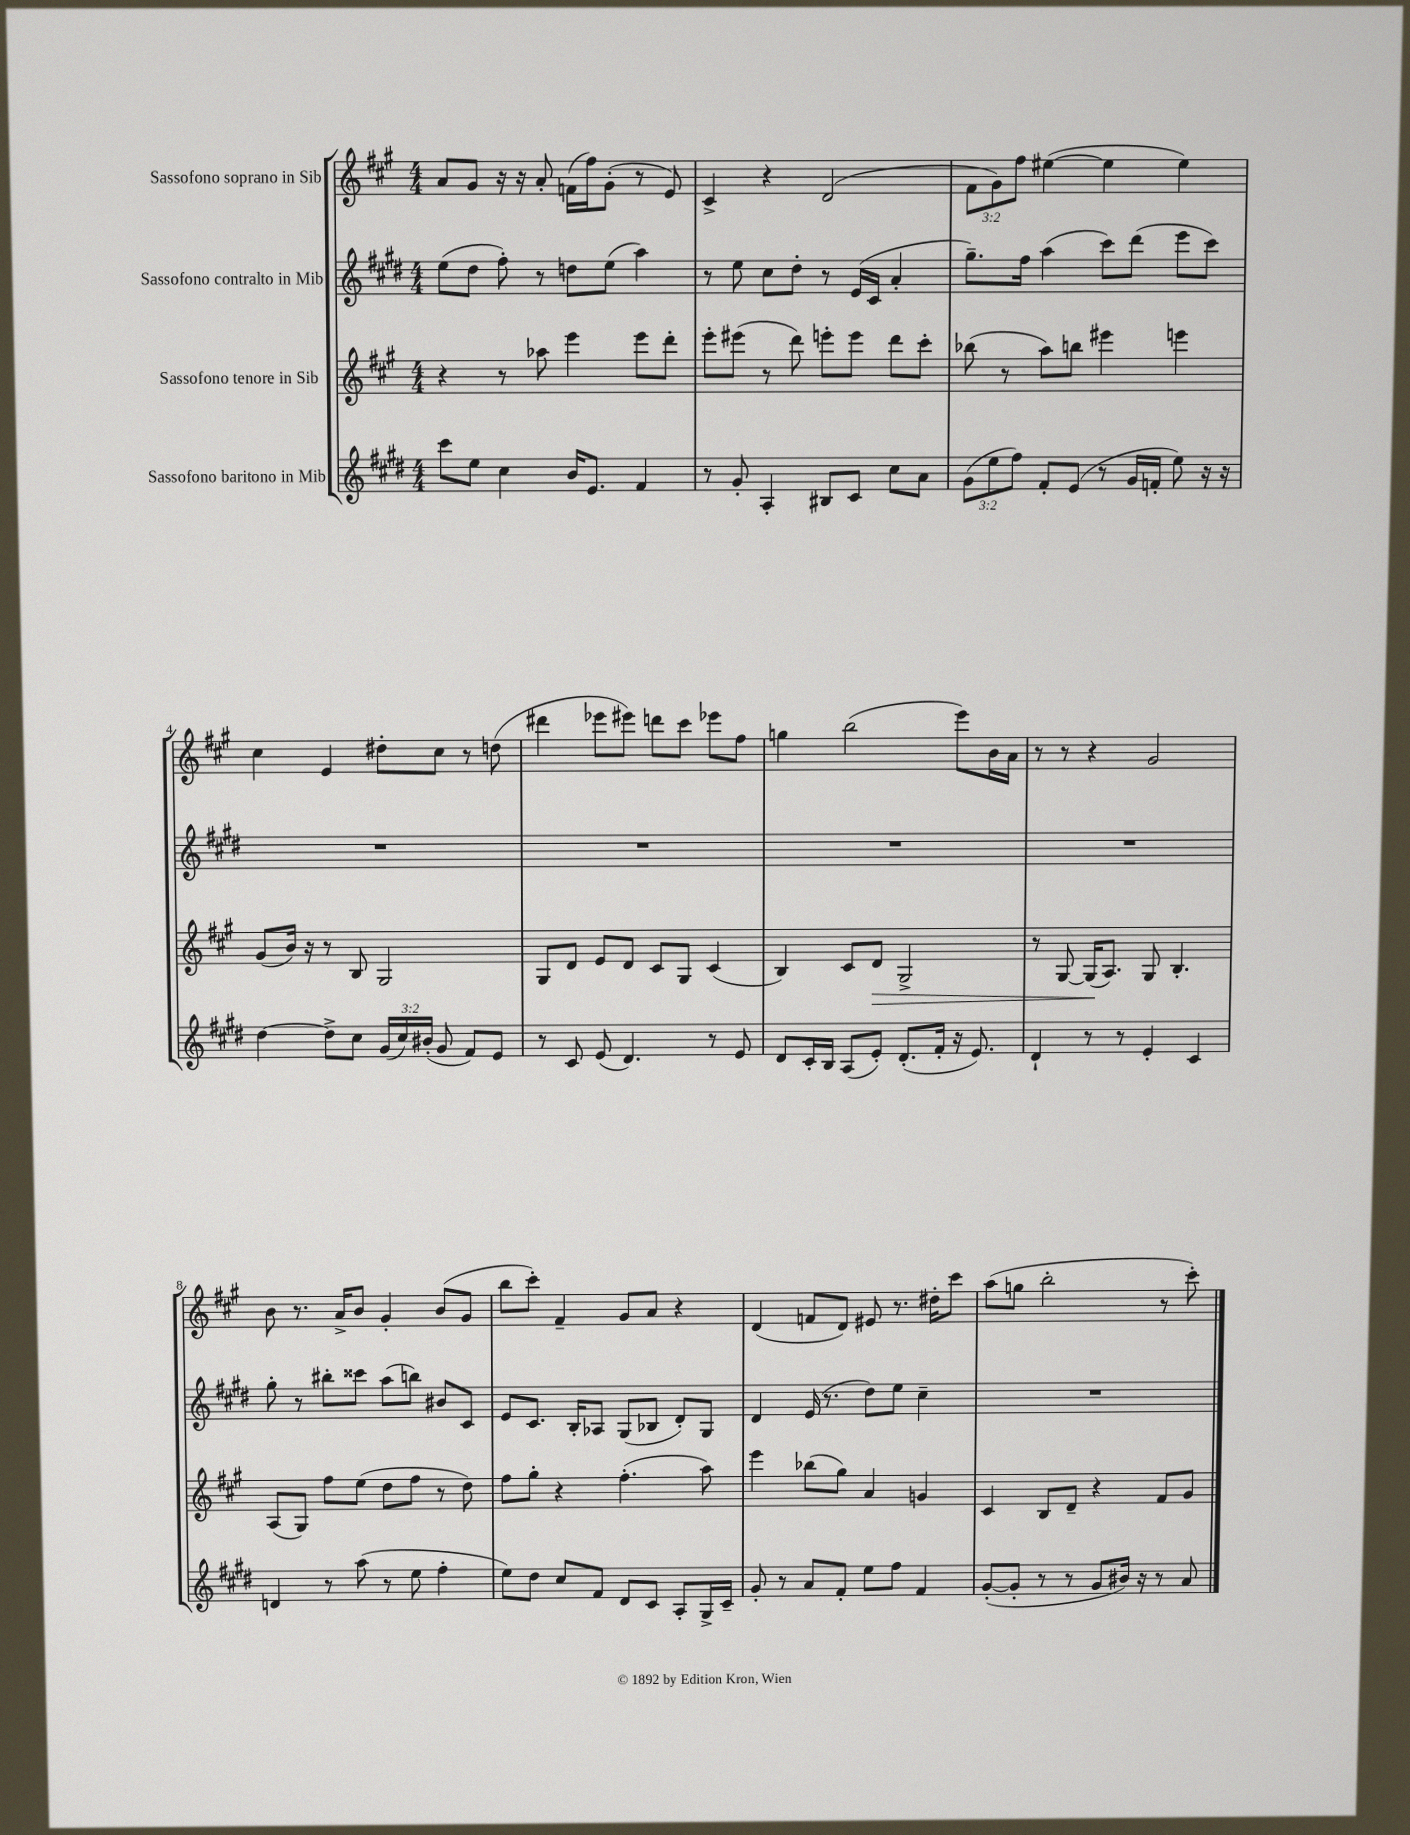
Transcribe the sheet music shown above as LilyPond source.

<<
\new StaffGroup <<
\new Staff = "s0" \with { instrumentName = "Sassofono soprano in Sib" } {
    \clef treble \key a \major \numericTimeSignature \time 4/4 \override Staff.TupletNumber.text = #tuplet-number::calc-fraction-text
    \autoBeamOff a'8[ gis'8] r16 r16 a'8-. f'16[( fis''16) gis'8]-.( r8 e'8) |
    cis'4-> r4 d'2( |
    \tuplet 3/2 { fis'8[ gis'8) fis''8] } eis''4~( eis''4 eis''4) |
    cis''4 e'4 dis''8[-. cis''8] r8 d''8( |
    dis'''4 ees'''8[ eis'''8]) d'''8[ cis'''8] ees'''8[ fis''8] |
    g''4 b''2( e'''8[) b'16 a'16] |
    r8 r8 r4 gis'2 |
    b'8 r8. a'16[-> b'8] gis'4-. b'8[( gis'8] |
    b''8[ cis'''8]-.) fis'4-- gis'8[ a'8] r4 |
    d'4( f'8[ d'8]) eis'8 r8. dis''16[-. cis'''8] |
    a''8[( g''8] b''2-. r8 cis'''8-.) \bar "|." |
}
\new Staff = "s1" \with { instrumentName = "Sassofono contralto in Mib" } {
    \clef treble \key e \major \numericTimeSignature \time 4/4
    \autoBeamOff e''8[( dis''8] fis''8-.) r8 d''8[ e''8]( a''4) |
    r8 e''8 cis''8[ dis''8]-. r8 e'16[( cis'16] a'4-. |
    gis''8.[--) fis''16] a''4( cis'''8[) dis'''8]( e'''8[ cis'''8]) |
    R1 |
    R1 |
    R1 |
    R1 |
    gis''8-. r8 bis''8[-. cisis'''8] a''8[( b''8]) bis'8[ cis'8] |
    e'8[ cis'8.] b16[-. aes8] gis8[( bes8] dis'8[-.) gis8] |
    dis'4 e'16( r8. dis''8[) e''8] cis''4-- |
    R1 \bar "|." |
}
\new Staff = "s2" \with { instrumentName = "Sassofono tenore in Sib" } {
    \clef treble \key a \major \numericTimeSignature \time 4/4
    \autoBeamOff r4 r8 aes''8 e'''4 e'''8[ d'''8]-. |
    e'''8[-. eis'''8]( r8 d'''8) e'''8[-. e'''8] d'''8[ cis'''8]-. |
    bes''8( r8 a''8[) b''8] eis'''4 e'''4 |
    gis'8[( b'16]) r16 r8 b8 gis2 |
    gis8[ d'8] e'8[ d'8] cis'8[ gis8] cis'4( |
    b4) cis'8[ d'8]\> gis2-> |
    r8 gis8~ gis16[\!( a8.]) gis8 b4.-. |
    a8[( gis8]) fis''8[ e''8]( d''8[ fis''8] r8 d''8) |
    fis''8[ gis''8]-. r4 fis''4.-.( a''8) |
    e'''4 bes''8[( gis''8]) a'4 g'4 |
    cis'4 b8[ d'8]-- r4 fis'8[ gis'8] \bar "|." |
}
\new Staff = "s3" \with { instrumentName = "Sassofono baritono in Mib" } {
    \clef treble \key e \major \numericTimeSignature \time 4/4 \override Staff.TupletNumber.text = #tuplet-number::calc-fraction-text
    \autoBeamOff cis'''8[ e''8] cis''4 b'16[ e'8.] fis'4 |
    r8 gis'8-. a4-. bis8[ cis'8] cis''8[ a'8] |
    \tuplet 3/2 { gis'8[( e''8 fis''8]) } fis'8[-. e'8]( r8 gis'16[ f'16]-. e''8) r16 r16 |
    dis''4~ dis''8[-> cis''8] \tuplet 3/2 { gis'16[( cis''16) bis'16]-.( } gis'8 fis'8[) e'8] |
    r8 cis'8 e'8( dis'4.) r8 e'8 |
    dis'8[ cis'16-. b16] a8[( e'8]-.) dis'8.[-.( fis'16]-. r16 e'8.) |
    dis'4-! r8 r8 e'4-. cis'4 |
    d'4 r8 a''8( r8 e''8 fis''4-. |
    e''8[) dis''8] cis''8[ fis'8] dis'8[ cis'8] a8[-. gis16-> cis'16]-- |
    gis'8-. r8 a'8[ fis'8]-. e''8[ fis''8] fis'4 |
    gis'8[~-.( gis'8]-. r8 r8 gis'8[ bis'16]) r16 r8 a'8 \bar "|." |
}
>>
>>
